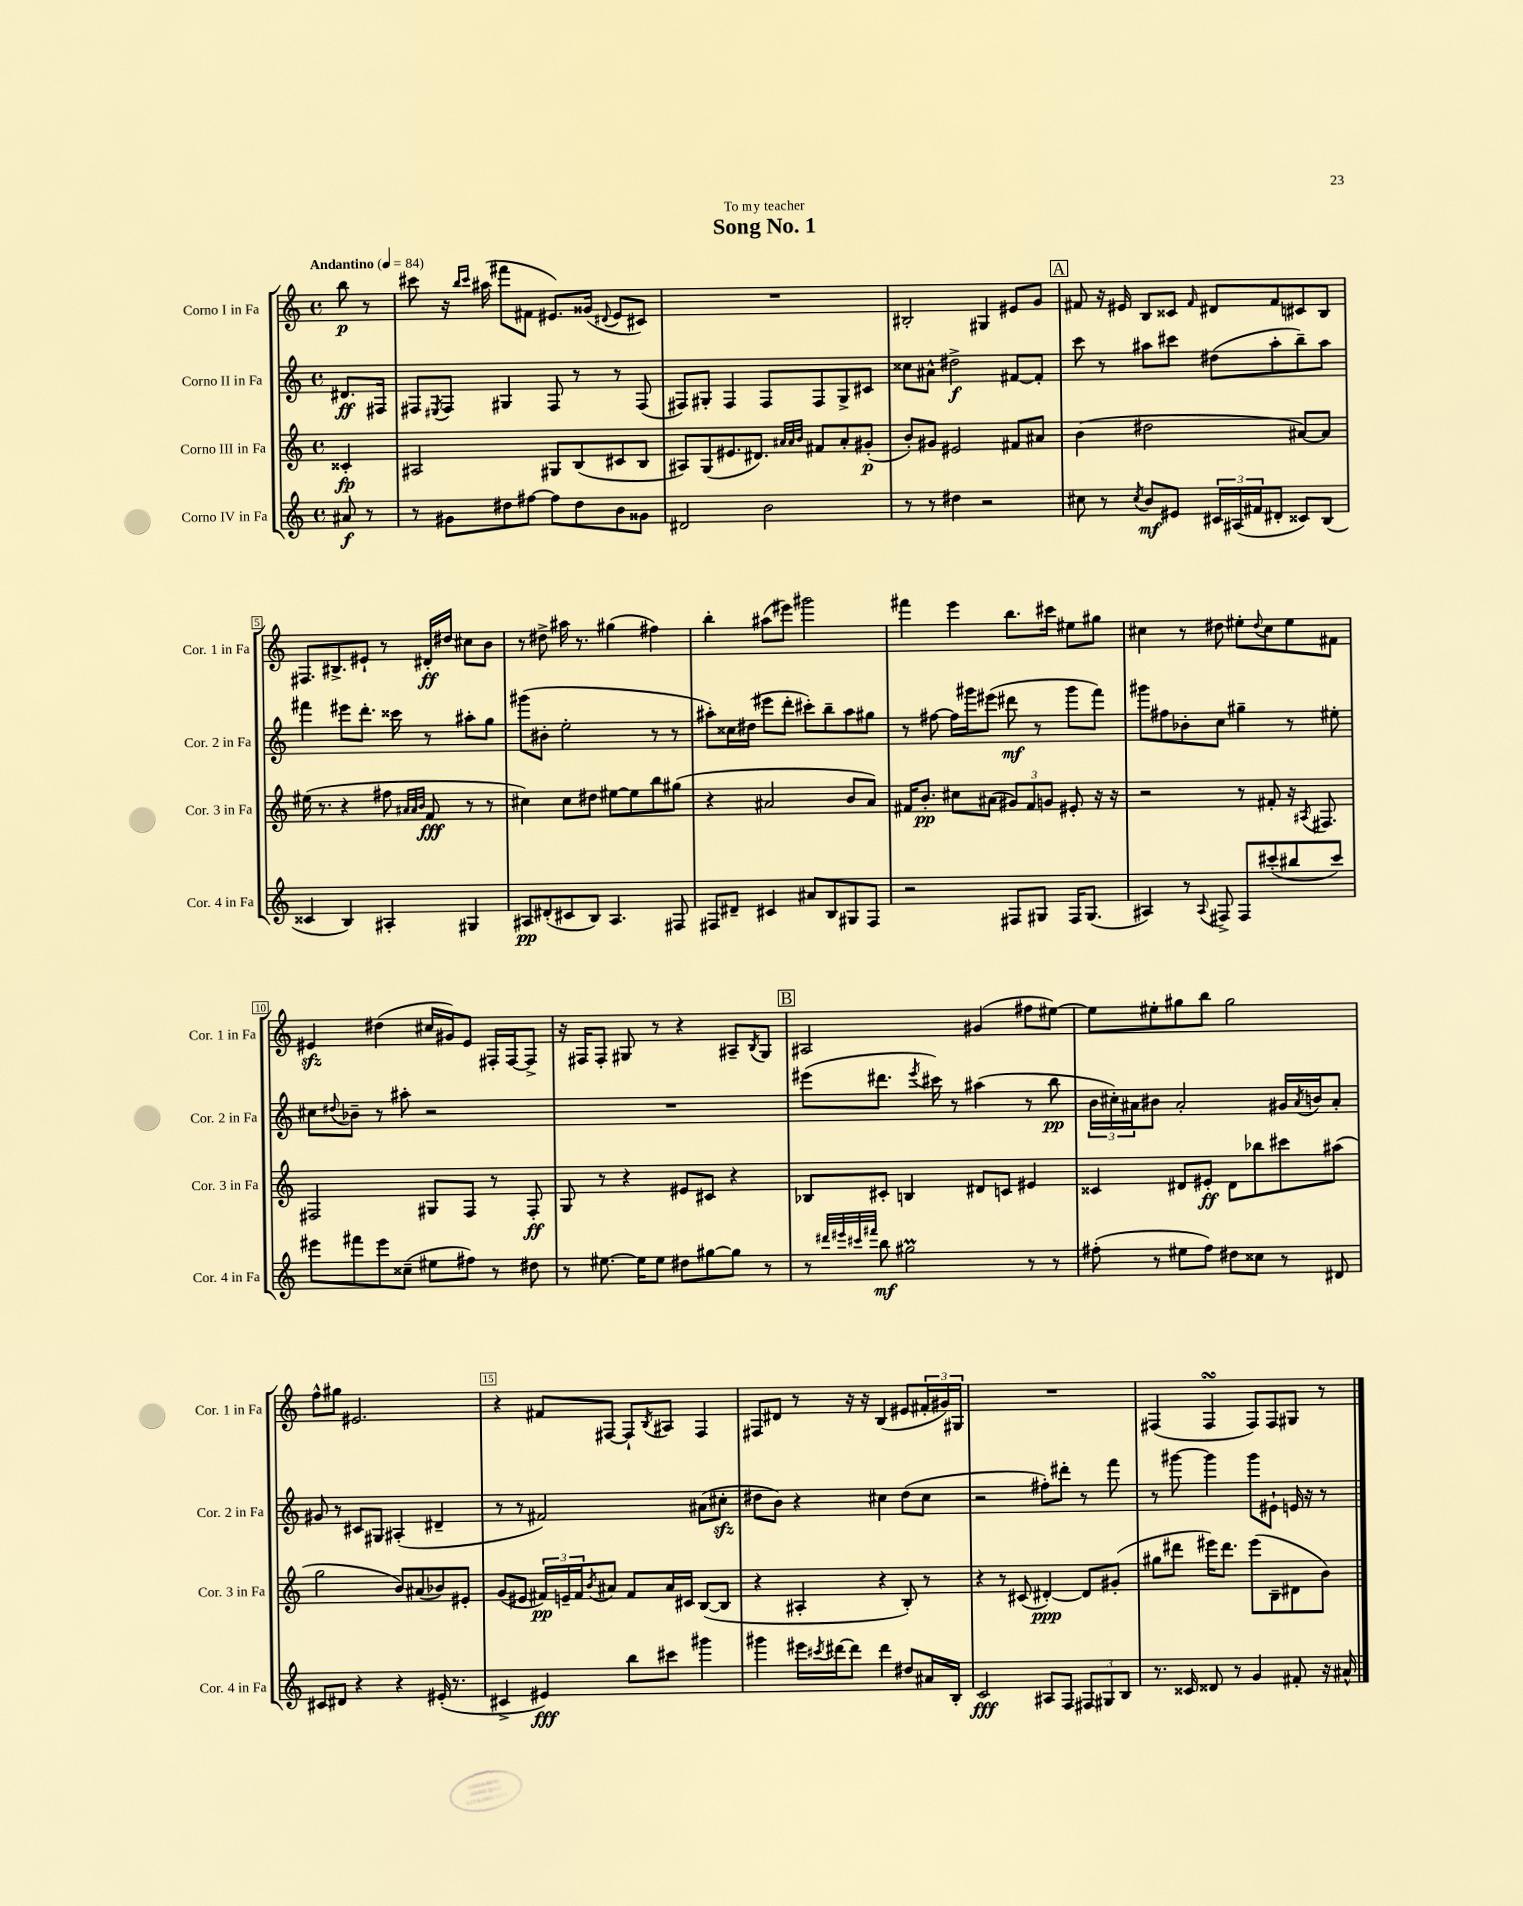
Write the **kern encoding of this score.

**kern	**dynam	**kern	**dynam	**kern	**dynam	**kern	**dynam
*part4	*part4	*part3	*part3	*part2	*part2	*part1	*part1
*staff4	*staff4	*staff3	*staff3	*staff2	*staff2	*staff1	*staff1
*I"Corno IV in Fa	*	*I"Corno III in Fa	*	*I"Corno II in Fa	*	*I"Corno I in Fa	*
*I'Cor. 4 in Fa	*	*I'Cor. 3 in Fa	*	*I'Cor. 2 in Fa	*	*I'Cor. 1 in Fa	*
*clefG2	*	*clefG2	*	*clefG2	*	*clefG2	*
*k[]	*	*k[]	*	*k[]	*	*k[]	*
*M4/4	*	*M4/4	*	*M4/4	*	*M4/4	*
*met(c)	*	*met(c)	*	*met(c)	*	*met(c)	*
*MM84	*	*MM84	*	*MM84	*	*MM84	*
=	=	=	=	=	=	=	=
!	!	!	!	!	!	!LO:TX:a:B:t=Andantino	!
8a#X/	f	4c##X'/	fp	8.d#X/L	ff	8bb\	p
8r	.	.	.	.	.	8r	.
.	.	.	.	16F#X/Jk	.	.	.
=1	=1	=1	=1	=1	=1	=1	=1
8r	.	2A#X/	.	8F#X/L	.	8ccc#X\	.
.	.	.	.	8qE#X/	.	.	.
8g#X\L	.	.	.	8F#/J	.	16r	.
.	.	.	.	.	.	16qqbb/LL	.
.	.	.	.	.	.	16qqccc#/JJ	.
.	.	.	.	.	.	(16aa#X\	.
8dd#X\	.	.	.	4G#X/	.	8fff#X\L	.
[8ff#X\J	.	.	.	.	.	8f#X\J	.
8ff#\L]	.	8G#X/L	.	8F#/	.	8.e#X/L)	.
8dd#\	.	(8B/	.	8r	.	.	.
.	.	.	.	.	.	(16g##X/Jk	.
.	.	.	.	.	.	8qqd#X/	.
8b\	.	8c#X/	.	8r	.	8e#/L	.
8g##X\J	.	8B/J	.	(8F#/	.	8c#X/J)	.
=2	=2	=2	=2	=2	=2	=2	=2
2d#X/	.	8A#X/L)	.	8F#X/L)	.	1r	.
.	.	(8G/	.	8G#X'/J	.	.	.
.	.	8.e#X/	.	4F#/	.	.	.
.	.	8.d#X/J)	.	.	.	.	.
2b\	.	.	.	8F#/L	.	.	.
.	.	32qqa#X/LLL	.	.	.	.	.
.	.	32qqa#/	.	.	.	.	.
.	.	32qqb/JJJ	.	.	.	.	.
.	.	8f#X/L	.	8F#/	.	.	.
.	.	8a#'/	.	8G#^/	.	.	.
.	.	(8g#X'/J	p	8c#X/J	.	.	.
=3	=3	=3	=3	=3	=3	=3	=3
8r	.	8b'/L)	.	8cc##X\L	.	2B#X'/	.
8r	.	8g#X/J	.	8a#X^^\J	.	.	.
4dd#X\	.	2e#X/	.	2dd#X^\	f	.	.
2r	.	.	.	.	.	4G#X/	.
.	.	8f#X/L	.	[8f#X/L	.	8e#X/L	.
.	.	8a#X/J	.	8f#'/J]	.	8g/J	.
!!LO:REH:place=s1:t=A
=4	=4	=4	=4	=4	=4	=4	=4
8cc#X\	.	(4b\	.	8ccc\	.	8f#X/	.
8r	.	.	.	8r	.	16r	.
.	.	.	.	.	.	16e#X/	.
8qcc#/	.	.	.	.	.	.	.
8b/L	mf	2dd#X\	.	8aa#X\L	.	8B/L	.
8e#X/J	.	.	.	8ccc#X\J	.	8c##X/J	.
.	.	.	.	.	.	16qqf#/	.
24c#X/LL	.	.	.	(8dd#X\L	.	8d#X/L	.
(24A#X/	.	.	.	.	.	.	.
24f#X/J	.	.	.	.	.	.	.
8d#X'/J	.	.	.	8aa#'\	.	8f#/	.
8c##X/L)	.	[8a#X/L)	.	8bb~\)	.	8c#X/	.
(8B/J	.	8a#/J]	.	8aa#\J	.	8B/J	.
!!LO:LB:g=z
=5	=5	=5	=5	=5	=5	=5	=5
4c##X/	.	(16ee#X\	.	4fff#X\	.	8.F#X/L	.
.	.	8.r	.	.	.	.	.
.	.	.	.	.	.	8.B#X^/	.
4B/)	.	4r	.	8eee#X\L	.	.	.
.	.	.	.	8.ddd'\J	.	8e#X`/J	.
4A#X'/	.	8ff#X\	.	.	.	8r	.
.	.	.	.	16ccc##X\	.	.	.
.	.	32qqa#X/LLL	.	.	.	.	.
.	.	32qqa#/	.	.	.	.	.
.	.	32qqb/JJJ	.	.	.	.	.
.	.	8f/	fff	8r	.	16d#X'/LL	ff
.	.	.	.	.	.	16dd#X/JJ	.
4G#X/	.	8r	.	8aa#X'\L	.	8cc#X\L	.
.	.	8r	.	8gg\J	.	8b\J	.
=6	=6	=6	=6	=6	=6	=6	=6
8A#X/L	pp	4cc#X\)	.	(8ggg#X\L	.	8r	.
(8d#X'/	.	.	.	8b#X'\J	.	8dd#X^\	.
8c#X/	.	8cc#\L	.	2ee'\	.	16aa#X\	.
.	.	.	.	.	.	8.r	.
8B/J)	.	8dd#X\J	.	.	.	.	.
4.A#/	.	[8ee#X\L	.	.	.	(4gg#X\	.
.	.	8ee#\]	.	.	.	.	.
.	.	8bb\	.	8r	.	4ff#X\)	.
8F#X/	.	(8gg#X\J	.	8r	.	.	.
=7	=7	=7	=7	=7	=7	=7	=7
8F#X/L	.	4r	.	8aa#X'\L)	.	4bb'\	.
8d#X~/J	.	.	.	16cc##X\L	.	.	.
.	.	.	.	(16dd#X\JJ	.	.	.
4c#X/	.	2a#X/	.	8eee#X\L	.	(8aa#X\L	.
.	.	.	.	8ddd'\J	.	8eee#X\J)	.
8a#X/L	.	.	.	8ccc#X'\L)	.	2ggg#X\	.
8B/	.	.	.	8bb~\	.	.	.
8G#X/	.	8b/L	.	8aa#\	.	.	.
8F#/J	.	8a#/J)	.	8gg#X\J	.	.	.
=8	=8	=8	=8	=8	=8	=8	=8
2r	.	16f#X/KL	.	8r	.	4fff#X\	.
.	.	8.b'/J	pp	.	.	.	.
.	.	.	.	[8ff#X\	.	.	.
.	.	8cc#X\L	.	16ff#\LL]	.	4eee\	.
.	.	.	.	16ggg#X\J	.	.	.
.	.	(8a#X\J	.	(8eee#X\J	.	.	.
8F#X/L	.	12g#X/L)	.	8ddd#X\	mf	8.bb\L	.
.	.	12f#/	.	.	.	.	.
8G#X/J	.	.	.	8r	.	.	.
.	.	12gn/J	.	.	.	.	.
.	.	.	.	.	.	16ccc#X\Jk	.
16F#/KL	.	8e#X'/	.	8ggg#\L	.	8ee#X\L	.
(8.G#/J	.	.	.	.	.	.	.
.	.	16r	.	8fff\J)	.	8gg#X\J	.
.	.	16r	.	.	.	.	.
=9	=9	=9	=9	=9	=9	=9	=9
4A#X/)	.	2r	.	8ggg#X\L	.	4cc#X\	.
.	.	.	.	8ff#X\	.	.	.
8r	.	.	.	8b-X'\	.	8r	.
8qqA#/	.	.	.	.	.	.	.
8F#X^/	.	.	.	8cc\J	.	8dd#X\	.
8F#/L	.	8r	.	4gg#X~\	.	8ee#X'\L	.
.	.	.	.	.	.	8qqdd#/	.
(8ccc#X'/	.	8f#X'/	.	.	.	8cc#\	.
8bb#X/	.	16r	.	8r	.	8ee#\	.
.	.	8qA#X/	.	.	.	.	.
.	.	8.F#X/	.	.	.	.	.
8ccc#/J)	.	.	.	8ee#X'\	.	8f#X\J	.
!!LO:LB:g=z
=10	=10	=10	=10	=10	=10	=10	=10
8eee#X\L	.	2F#X/	.	8cc#X\L	.	4e#Xzz/	.
.	.	.	.	8qqdd#X/	.	.	.
8fff#X\	.	.	.	8b-X~\J	.	.	.
8eee#\	.	.	.	8r	.	(4dd#X\	.
(8cc##X~\J	.	.	.	8aa#X'\	.	.	.
8ee#X\L	.	8G#X/L	.	2r	.	16cc#X/LL	.
.	.	.	.	.	.	16g#X/J)	.
8ff#X\J)	.	8F#/J	.	.	.	8e#/J	.
8r	.	8r	.	.	.	16F#X'/LL	.
.	.	.	.	.	.	[16F#/J	.
8dd#X\	.	8F#'/	ff	.	.	8F#^/J]	.
=11	=11	=11	=11	=11	=11	=11	=11
8r	.	8G/	.	1r	.	16r	.
.	.	.	.	.	.	16F#X/KL	.
[8.ee#X\	.	8r	.	.	.	8F#'/J	.
.	.	4r	.	.	.	8G#X/	.
16ee#\KL]	.	.	.	.	.	.	.
8ee#\J	.	.	.	.	.	8r	.
8dd#X\L	.	8e#X/L	.	.	.	4r	.
[8gg#X\	.	8c#X/J	.	.	.	.	.
8gg#\J]	.	4r	.	.	.	8A#X~/L	.
.	.	.	.	.	.	8qB/	.
8r	.	.	.	.	.	8G#/J	.
!!LO:REH:place=s1:t=B
=12	=12	=12	=12	=12	=12	=12	=12
8r	.	8B-X/L	.	(8eee#X\L	.	2A#X/	.
32qqddd#X/LLL	.	.	.	.	.	.	.
32qqeee#X/	.	.	.	.	.	.	.
32qqccc#X/	.	.	.	.	.	.	.
32qqfff#X/JJJ	.	.	.	.	.	.	.
8bb\	mf	8c#X'/J	.	8.ddd#X\J	.	.	.
2gg#Xm\	.	4Bn/	.	.	.	.	.
.	.	.	.	8qeee#/	.	.	.
.	.	.	.	16ccc#X\)	.	.	.
.	.	.	.	8r	.	.	.
.	.	8d#X/L	.	(4aa#X\	.	(4g#X/	.
.	.	8cn/J	.	.	.	.	.
8r	.	4e#X/	.	8r	.	8ff#X\L	.
8r	.	.	.	8bb\	pp	[8ee#X\J)	.
=13	=13	=13	=13	=13	=13	=13	=13
(8ff#X'\	.	4c##X/	.	24b\LL	.	8ee#\L]	.
.	.	.	.	24cc#X'\)	.	.	.
.	.	.	.	24a#X\J	.	.	.
8r	.	.	.	8b#X\J	.	8ee#X'\	.
8ee#X\L	.	8d#X/L	.	2a#'/	.	8gg#X\	.
8ff#\J)	.	8e#X'/J	ff	.	.	8bb\J	.
8dd#X\L	.	8d#\L	.	.	.	2gg#\	.
8cc##X\J	.	8bb-X\	.	.	.	.	.
8r	.	8ccc#X\	.	16g#X/LL	.	.	.
.	.	.	.	8qa#/	.	.	.
.	.	.	.	16bn/J	.	.	.
8d#X/	.	(8aa#X\J	.	8a#'/J	.	.	.
!!LO:LB:g=z
=14	=14	=14	=14	=14	=14	=14	=14
8c#X/L	.	2gg\	.	8g#X/	.	8ff^^\L	.
8d#X/J	.	.	.	8r	.	8gg#X\J	.
4r	.	.	.	8c#X/L	.	2.e#X/	.
.	.	.	.	8G#X/J	.	.	.
4r	.	8b/L)	.	(4A#X'/	.	.	.
.	.	(8a#X/	.	.	.	.	.
(16e#X'/	.	8b-X/)	.	4d#X~/	.	.	.
8.r	.	.	.	.	.	.	.
.	.	8e#X'/J	.	.	.	.	.
=15	=15	=15	=15	=15	=15	=15	=15
4c#X^/	.	(8g/L	.	8r	.	4r	.
.	.	8e#X/J	.	8r	.	.	.
4e#X/)	fff	24f#X/LL)	pp	2f#X/)	.	8f#X/L	.
.	.	24en~/	.	.	.	.	.
.	.	24f#/J	.	.	.	.	.
.	.	8qb/	.	.	.	.	.
.	.	8a#X/J	.	.	.	[8F#X/J	.
8bb\L	.	8f#/L	.	.	.	8F#`/L]	.
.	.	.	.	.	.	8qB/	.
8ccc#X\J	.	16a#/L	.	.	.	8A#X/J	.
.	.	16c#X/JJ	.	.	.	.	.
4ggg#X\	.	([8B/L	.	(8a#X\L	.	4F#/	.
.	.	8B/J]	.	8cc#Xzz'\J	.	.	.
=16	=16	=16	=16	=16	=16	=16	=16
4ggg#X\	.	4r	.	8dd#X\L	.	8F#X/L	.
.	.	.	.	8b\J)	.	8d#X/J	.
16eee#X\LL	.	4A#X'/	.	4r	.	8r	.
8qccc#X/	.	.	.	.	.	.	.
[16ddd#X\J	.	.	.	.	.	.	.
8ddd#\J]	.	.	.	.	.	16r	.
.	.	.	.	.	.	16r	.
4ddd#\	.	4r	.	4cc#X\	.	(4B/	.
8dd#X/L	.	8B'/)	.	(8dd#\L	.	8e#X/L	.
16a#X/L	.	8r	.	8cc#\J	.	24f#X'/L	.
.	.	.	.	.	.	24g#X/)	.
16B'/JJ	.	.	.	.	.	.	.
.	.	.	.	.	.	24G#X/JJ	.
=17	=17	=17	=17	=17	=17	=17	=17
2c/	fff	4r	.	2r	.	1r	.
.	.	8r	.	.	.	.	.
.	.	(8c#X/	.	.	.	.	.
8A#X/L	.	[4d#X'/)	ppp	8ff#X'\L)	.	.	.
8F/J	.	.	.	8ddd#X'\J	.	.	.
12F#X/L	.	8d#/L]	.	8r	.	.	.
12G#X/	.	.	.	.	.	.	.
.	.	(8g#X'/J	.	8fff\	.	.	.
12B/J	.	.	.	.	.	.	.
=18	=18	=18	=18	=18	=18	=18	=18
8.r	.	8gg#X\L	.	8r	.	(4F#X/	.
.	.	8ddd#X\J	.	[8ggg#X\	.	.	.
16c##X/	.	.	.	.	.	.	.
8d##X/	.	16eee#X\KL)	.	4ggg#\]	.	4F#sSsS/	.
.	.	8.ddd#\J	.	.	.	.	.
8r	.	.	.	.	.	.	.
4g/	.	(8eee#\L	.	8ggg#\L	.	8F#/L)	.
.	.	8B~\	.	8e#X`\J	.	8F#/	.
8f#X'/	.	8d#X\	.	16en/	.	8G#X/J	.
.	.	.	.	16r	.	.	.
16r	.	8b\J)	.	8r	.	8r	.
16a#X^^/	.	.	.	.	.	.	.
==	==	==	==	==	==	==	==
*-	*-	*-	*-	*-	*-	*-	*-
